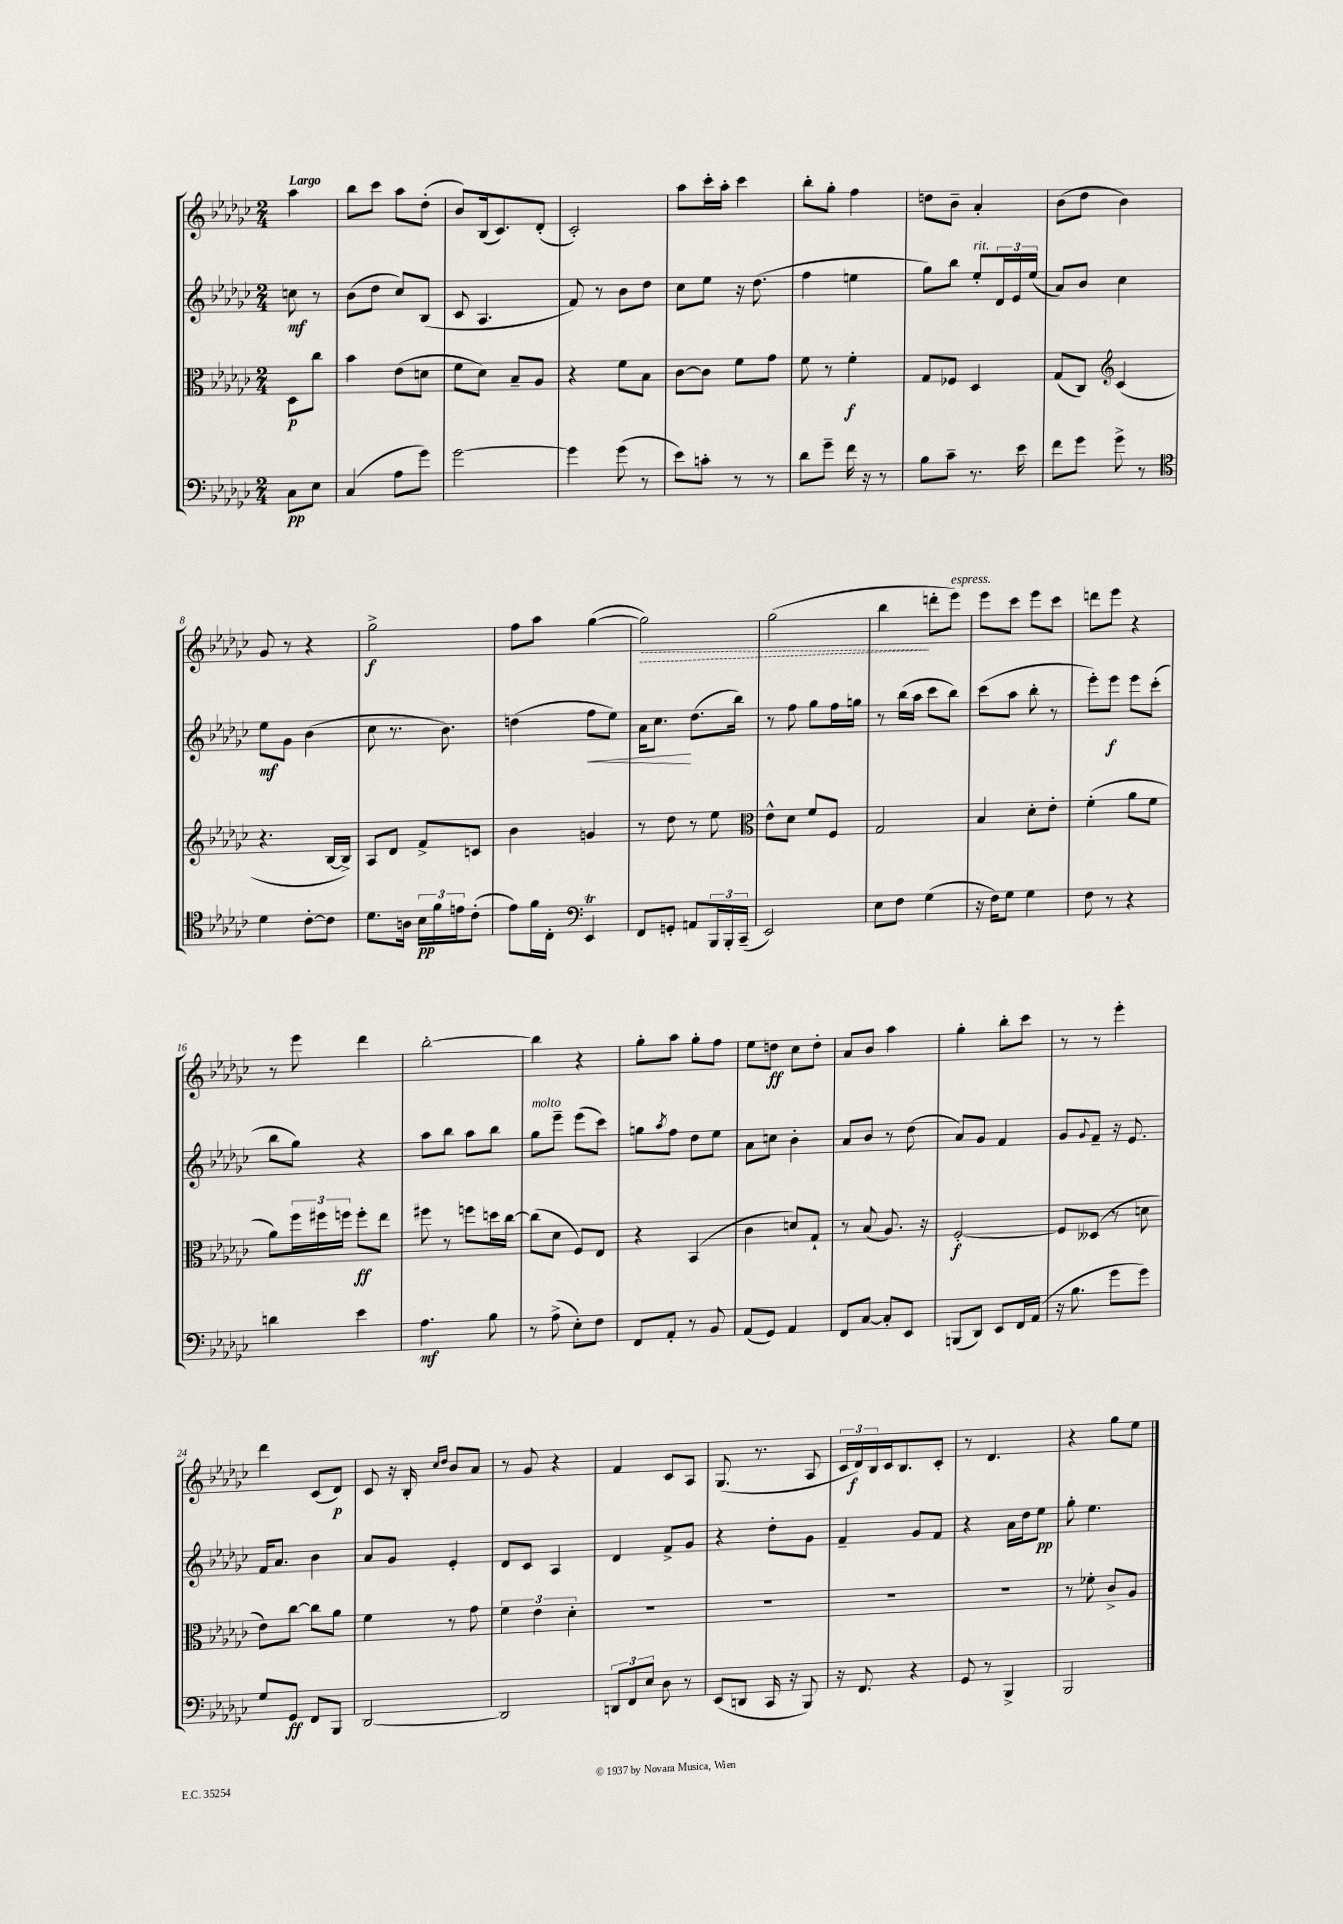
<<
\new StaffGroup <<
\new Staff = "s0" {
    \clef treble \key ges \major \numericTimeSignature \time 2/4 \partial 4 \tempo "Largo"
    aes''4 |
    bes''8 ces'''8 aes''8 des''8-.( |
    bes'8) bes16( ces'8.) des'8-.( |
    ces'2-.) |
    aes''8 ces'''16-. aes''16-. ces'''4 |
    bes''8-. ges''8-. f''4 |
    d''8 bes'8-- aes'4-. |
    bes'8( des''8 bes'4) |
    ges'8 r8 r4 |
    ges''2->\f |
    f''8 aes''8 ges''4~( |
    \once \override Hairpin.style = #'dashed-line ges''2\>) |
    ges''2( |
    bes''4\! d'''8-. ees'''8^\markup { \italic "espress." }) |
    ees'''8 ces'''8 ees'''8 ces'''8 |
    d'''8 ees'''8 r4 |
    r8 ees'''8 des'''4 |
    bes''2~-. |
    bes''4 r4 |
    ges''8-. aes''8 ges''8-. f''8 |
    ees''8 d''8\ff ces''8 d''8-. |
    aes'8 bes'8 aes''4 |
    ges''4-. bes''8-. ces'''8 |
    r8 r8 ees'''4-. |
    des'''4 ces'8( des'8\p) |
    ces'8 r16 bes16-. \grace { ces''16 des''16 } bes'8 aes'8 |
    r8 ges'8 r4 |
    f'4 ces'8 aes8 |
    ges8.( r8. aes8 |
    \tuplet 3/2 { ces'16 des'16\f) bes16 } ces'16 bes8. ces'8-. |
    r8 des'4. |
    r4 ges''8 ees''8 \bar "|." |
}
\new Staff = "s1" {
    \clef treble \key ges \major \numericTimeSignature \time 2/4 \partial 4
    c''8\mf r8 |
    bes'8( des''8 ces''8) bes8( |
    ces'8 aes4. |
    f'8) r8 bes'8 des''8 |
    ces''8 ees''8 r16 des''8.( |
    f''4 e''4 |
    ges''8) bes''8 ees''8-.^\markup { \italic "rit." } \tuplet 3/2 { des'16 ees'16 ees''16( } |
    aes'8) bes'8 ces''4 |
    ees''8\mf ges'8 bes'4( |
    ces''8 r8. bes'8.) |
    d''4( f''8\< ees''8) |
    aes'16 ces''8.\! des''8.( bes''16) |
    r8 f''8 ges''8 f''16 g''16 |
    r8 bes''16( aes''16 ces'''8 bes''8) |
    ces'''8( aes''8 bes''8-. r8 |
    ees'''8-.) ees'''8\f ees'''8 ces'''8-.( |
    bes''8 ges''8) r4 |
    aes''8 bes''8 aes''8 bes''8 |
    ges''8^\markup { \italic "molto" } ees'''8-- ees'''8( ces'''8) |
    g''8 \acciaccatura { aes''8 } f''8 des''8 ees''8 |
    aes'8 c''8 bes'4-. |
    aes'8 bes'8 r8 des''8( |
    aes'8) ges'8 f'4 |
    ges'8 \appoggiatura { ges'8 } f'8-- r16 ees'8. |
    f'16 aes'8. bes'4 |
    aes'8 ges'8 ees'4-. |
    des'8 ces'8 aes4 |
    des'4 f'8-> ges'8 |
    r4 des''8-. ges'8 |
    f'4-- ges'8 f'8 |
    r4 aes'16 des''16 ees''8\pp |
    ges''8-. ees''4. \bar "|." |
}
\new Staff = "s2" {
    \clef alto \key ges \major \numericTimeSignature \time 2/4 \partial 4
    des8\p ces''8 |
    bes'4 ees'8( d'8 |
    f'8 des'8) bes8-- aes8 |
    r4 f'8 bes8 |
    ces'8~ ces'8 f'8 ges'8 |
    f'8 r8 f'4-.\f |
    ges8 fes8 des4 |
    ges8( ces8) \clef treble ces'4( |
    r4. bes16~ bes16->) |
    aes8 des'8 f'8-> c'8 |
    bes'4 g'4 |
    r8 des''8 r8 ees''8 |
    \clef alto ees'8-^ des'8 f'8 f8 |
    ges2 |
    bes4 des'8-. ees'8-. |
    f'4-.( aes'8 f'8 |
    aes'8) \tuplet 3/2 { f''16 fis''16 f''16 } f''8-.\ff ees''8 |
    fis''8 r8 f''8 d''16 ces''16~ |
    ces''8( des'8 f8) ees8 |
    r4 bes,4( |
    ces'4 d'8) ges8-! |
    r8 bes8( aes8.) r16 |
    f2~-.\f |
    f8 deses8( r8 d'8 |
    ees'8) ces''8~ ces''8 aes'8 |
    f'4 r8 ges'8 |
    \tuplet 3/2 { f'4 ees'4 des'4-. } |
    R2 |
    R2 |
    R2 |
    R2 |
    r8 fes'8-. ces'8-> aes8 \bar "|." |
}
\new Staff = "s3" {
    \clef bass \key ges \major \numericTimeSignature \time 2/4 \partial 4
    ces8\pp ees8 |
    ces4( aes8 ges'8) |
    ges'2~ |
    ges'4 ges'8( r8 |
    ees'8) c'8-. r8 r8 |
    des'8 ges'8-- f'16 r16 r8 |
    bes8 ces'8-- r8. ees'16 |
    f'8 ges'8 ges'8-> r8 |
    \clef tenor des'4 ces'8~-. ces'8 |
    des'8. a16 \tuplet 3/2 { bes16\pp f'16 e'16 } ces'8-.( |
    ees'8) f'16 ces16-. \clef bass ees,4\trill |
    f,8 g,8-. a,8 \tuplet 3/2 { bes,,16 bes,,16-. ces,16--( } |
    ees,2) |
    ees8 f8 ges4( |
    r16 f16) ges8 ges4 |
    f8 r8 r4 |
    d'4 ees'4 |
    aes4.\mf bes8 |
    r8 aes8->( ees8-.) f8 |
    f,8 aes,8-. r8 bes,8 |
    aes,8( ges,8) aes,4 |
    f,8 ces8~ ces8-. ees,8 |
    b,,8( des,8) ees,8 f,16 aes,16( |
    r16 bes8. ges'8 ges'8) |
    ges8 ges,8\ff f,8 bes,,8 |
    des,2~ |
    des,2 |
    \tuplet 3/2 { d,8 f,8 ees8 } des8 r8 |
    ees,8( d,8 ces,16 r16 bes,,8) |
    r16 f,8. r4 |
    ges,8 r8 bes,,4-> |
    bes,,2 \bar "|." |
}
>>
>>
